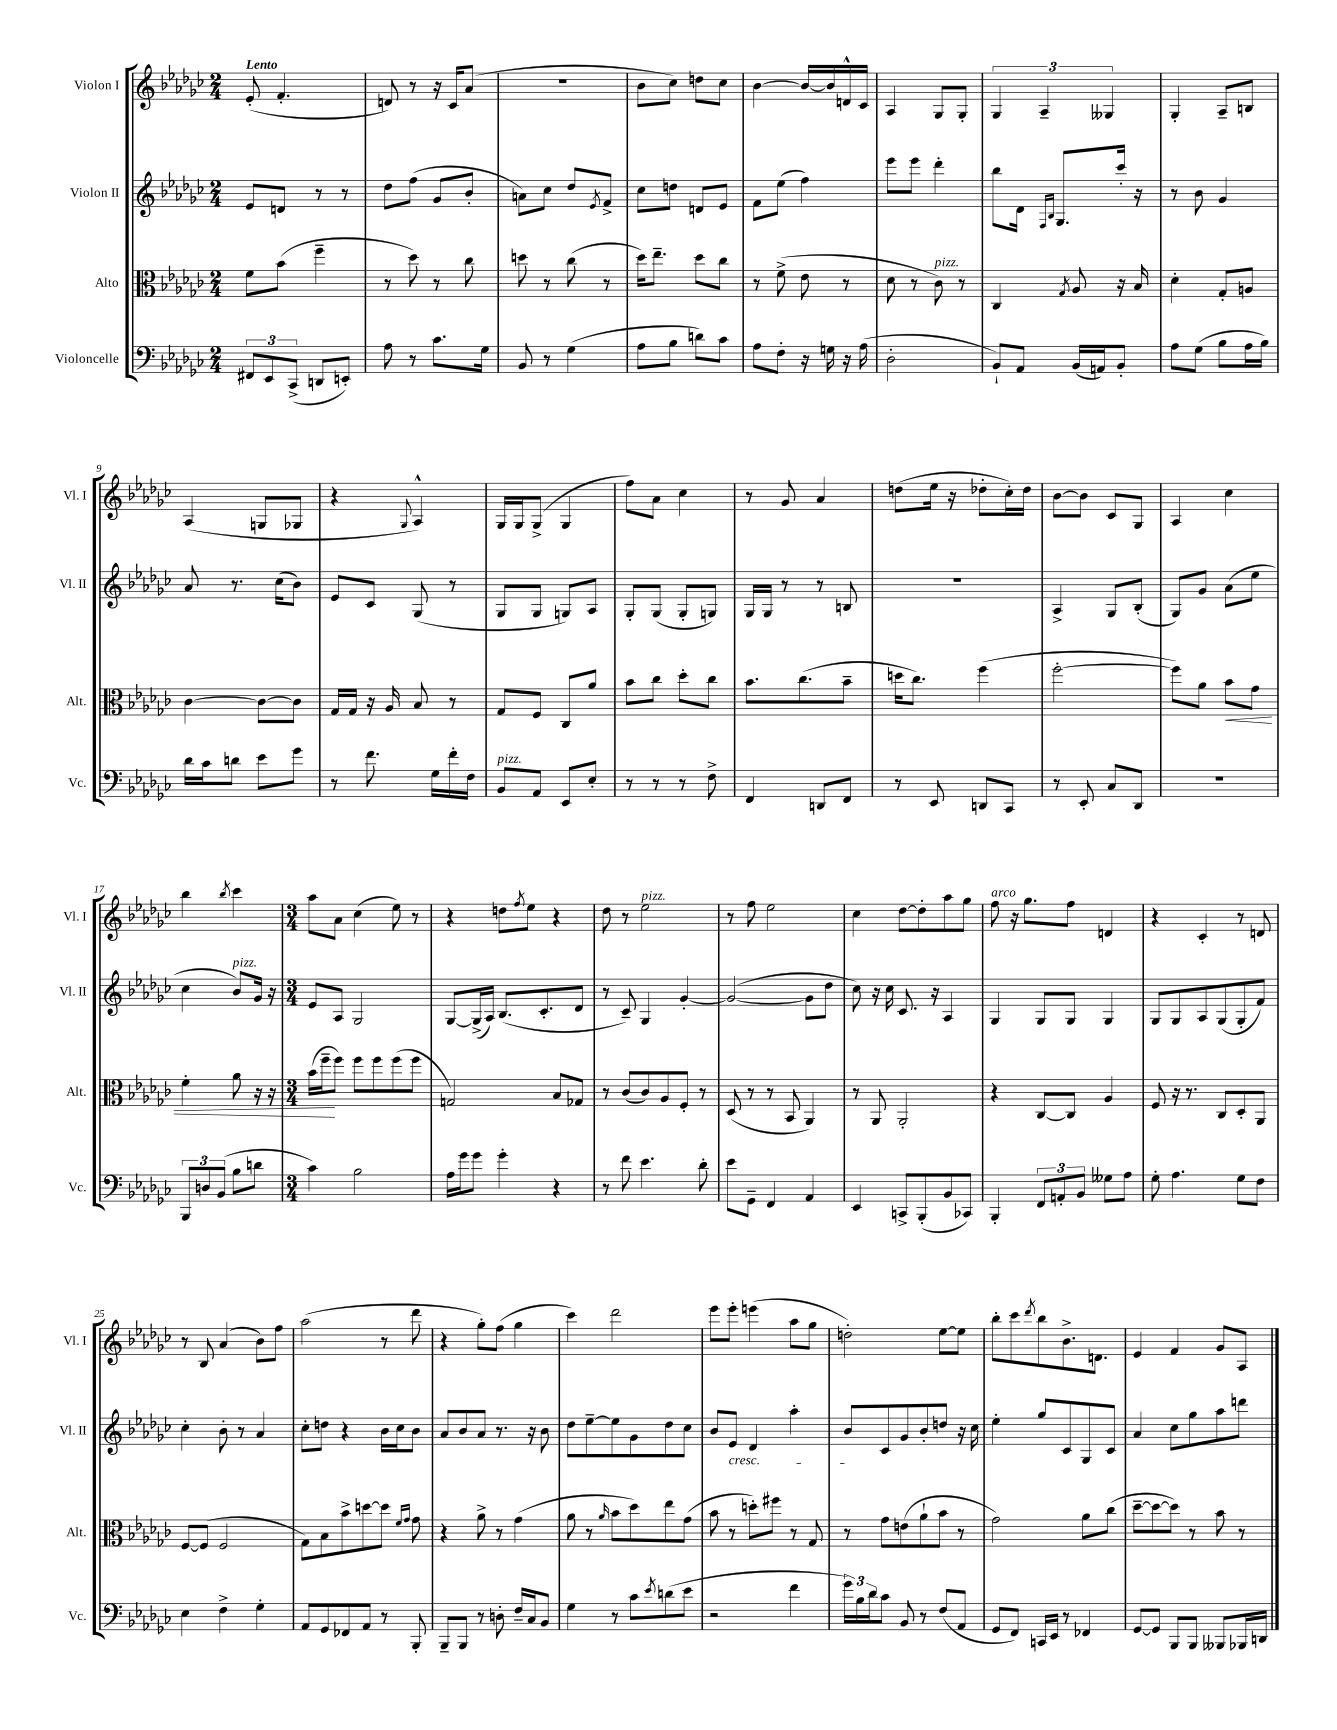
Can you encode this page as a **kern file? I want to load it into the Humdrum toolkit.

**kern	**kern	**dynam	**kern	**kern
*part4	*part3	*part3	*part2	*part1
*staff4	*staff3	*staff3	*staff2	*staff1
*I"Violoncelle	*I"Alto	*	*I"Violon II	*I"Violon I
*I'Vc.	*I'Alt.	*	*I'Vl. II	*I'Vl. I
*clefF4	*clefC3	*	*clefG2	*clefG2
*k[b-e-a-d-g-c-]	*k[b-e-a-d-g-c-]	*	*k[b-e-a-d-g-c-]	*k[b-e-a-d-g-c-]
*M2/4	*M2/4	*	*M2/4	*M2/4
=1	=1	=1	=1	=1
!	!	!	!	!LO:TX:a:B:t=Lento
12FF#X/L	8f\L	.	8e-/L	(8e-'/
12EE-/	.	.	.	.
.	(8b-\J	.	8dn/J	4.f'/
(12CC-^/J	.	.	.	.
8DDn/L	4ff~\	.	8r	.
8EEn'/J)	.	.	8r	.
=2	=2	=2	=2	=2
8A-\	8r	.	8dd-\L	8dn/)
8r	8dd-\)	.	(8ff\J	8r
8.c-\L	8r	.	8g-/L	16r
.	.	.	.	16c-/KL
.	8cc-\	.	8b-'/J	(8a-/J
16G-\Jk	.	.	.	.
=3	=3	=3	=3	=3
8BB-/	8ddn\	.	8an\L)	2r
8r	8r	.	8cc-\J	.
(4G-\	(8cc-\	.	8dd-/L	.
.	.	.	8qe-/	.
.	8r	.	8f^/J	.
=4	=4	=4	=4	=4
8A-\L	16dd-\KL)	.	8cc-\L	8b-\L
.	8.ee-~\J	.	.	.
8B-\J	.	.	8ddn\J	8cc-\J)
8dn\L)	8dd-\L	.	8dn/L	8ddn\L
8c-\J	8cc-\J	.	8e-/J	8cc-\J
=5	=5	=5	=5	=5
8A-\L	8r	.	8f\L	[4b-\
8F'\J	(8f^\	.	(8ee-\J	.
16r	8e-\	.	4ff\)	16b-/LL_
16Gn\	.	.	.	16b-/]
16r	8r	.	.	16dn^^/
(16A-\	.	.	.	16c-/JJ
=6	=6	=6	=6	=6
2D-'\	8d-\	.	8eee-\L	4A-/
.	8r	.	8eee-\J	.
!	!LO:TX:a:i:t=pizz.	!	!	!
.	8c-\)	.	4ddd-'\	8G-/L
.	8r	.	.	8G-'/J
=7	=7	=7	=7	=7
8BB-`/L)	4C-/	.	8bb-\L	6G-/
8AA-/J	.	.	16d-\Jk	.
.	.	.	.	6A-~/
.	.	.	16qqF/LL	.
.	.	.	16qqB-/JJ	.
.	.	.	8.G-/L	.
.	8qG-/	.	.	.
(16BB-/LL	8A-/	.	.	.
16AAn/J)	.	.	.	.
.	.	.	.	6G--X/
8BB-'/J	16r	.	16ccc-'/Jk	.
.	16B-/	.	16r	.
=8	=8	=8	=8	=8
8A-\L	4d-'\	.	8r	4G-'/
(8G-\J	.	.	8b-\	.
8B-\L	8G-'/L	.	4g-/	8A-~/L
16A-\L	8An/J	.	.	8Bn/J
16B-\JJ)	.	.	.	.
!!LO:LB:g=z
=9	=9	=9	=9	=9
16d-\LL	[4c-\	.	8a-/	(4A-/
16c-\J	.	.	.	.
8dn\J	.	.	8.r	.
8e-\L	8c-\L_	.	.	8Gn/L
.	.	.	(16cc-\KL	.
8g-\J	8c-\J]	.	8b-\J)	8G-X/J
=10	=10	=10	=10	=10
8r	16G-/LL	.	8e-/L	4r
.	16G-/JJ	.	.	.
8.f\	16r	.	8c-/J	.
.	16A-/	.	.	.
.	.	.	.	8qqG-/
.	8B-/	.	(8G-/	4A-^^/)
16G-\LL	.	.	.	.
16f'\	8r	.	8r	.
16F\JJ	.	.	.	.
=11	=11	=11	=11	=11
!LO:TX:a:i:t=pizz.	!	!	!	!
8BB-/L	8G-/L	.	8G-/L	16G-/LL
.	.	.	.	16G-/J
8AA-/J	8F/J	.	8G-/J	(8G-^/J
8EE-/L	8C-/L	.	8Gn/L)	4G-/
8E-'/J	8a-/J	.	8A-/J	.
=12	=12	=12	=12	=12
8r	8b-\L	.	8G-'/L	8ff\L)
8r	8cc-\J	.	(8G-/J	8a-\J
8r	8dd-'\L	.	8G-'/L	4cc-\
8F^\	8cc-\J	.	8Gn/J)	.
=13	=13	=13	=13	=13
4FF/	8.b-\L	.	16G-/LL	8r
.	.	.	16G-/JJ	.
.	.	.	8r	8g-/
.	(8.cc-\	.	.	.
8DDn/L	.	.	8r	4a-/
8FF/J	8b-~\J	.	8Bn/	.
=14	=14	=14	=14	=14
8r	16ddn\KL	.	2r	(8ddn\L
.	8.cc-\J)	.	.	.
8EE-/	.	.	.	16ee-\Jk
.	.	.	.	16r
8DDn/L	(4ff\	.	.	8dd-X'\L
8CC-/J	.	.	.	16cc-'\L)
.	.	.	.	16dd-\JJ
=15	=15	=15	=15	=15
8r	[2ff'\	.	4A-^/	[8b-\L
8EE-'/	.	.	.	8b-\J]
8C-/L	.	.	8G-/L	8c-/L
8DD-/J	.	.	(8B-'/J	8G-/J
=16	=16	=16	=16	=16
2r	8ff\L])	.	8G-/L)	4A-/
.	8a-\J	.	8g-/J	.
!	!	!LO:HP:b	!	!
.	8b-\L	<	(8a-\L	4cc-\
.	8g-\J	.	8ee-\J	.
!!LO:LB:g=z
=17	=17	=17	=17	=17
12BBB-/L	4f'\	.	4cc-\	4bb-\
12Dn/	.	.	.	.
(12BB-/J	.	.	.	.
.	.	.	.	8qbb-/
!	!	!	!LO:TX:a:i:t=pizz.	!
8B-\L	8a-\	.	8b-/L)	4ccc-\
8dn\J	16r	.	16g-/Jk	.
.	16r	.	16r	.
=18	=18	=18	=18	=18
*M3/4	*M3/4	*	*M3/4	*M3/4
4c-\)	(16b-\LL	.	8e-/L	8aa-\L
.	16ff~\J	.	.	.
.	8ff\J)	[	8A-/J	8a-\J
2B-\	8ff\L	.	2G-/	(4cc-\
.	8ff\	.	.	.
.	(8ff\	.	.	8ee-\)
.	8ff\J	.	.	8r
=19	=19	=19	=19	=19
16A-\LL	2Gn/)	.	[8G-/L	4r
16g-\J	.	.	.	.
8g-\J	.	.	(16G-^/L]	.
.	.	.	16A-/JJ)	.
4g-'\	.	.	(8.B-/L	8ddn\L
.	.	.	.	8qff/
.	.	.	.	8ee-\J
.	.	.	8.c-'/	.
4r	8B-/L	.	.	4r
.	8G-X/J	.	8d-/J	.
=20	=20	=20	=20	=20
8r	8r	.	8r	8dd-\
8f\	(8c-/L	.	8c-~/)	8r
!	!	!	!	!LO:TX:a:i:t=pizz.
4.e-\	8c-/)	.	4G-/	2ee-\
.	8A-/	.	.	.
.	8F'/J	.	[4g-'/	.
8d-'\	8r	.	.	.
=21	=21	=21	=21	=21
8e-\L	(8D-/	.	(2g-/_	8r
8GG-~\J	8r	.	.	8ff\
4FF/	8r	.	.	2ee-\
.	8BB-/	.	.	.
4AA-/	4AA-/)	.	8g-\L]	.
.	.	.	8dd-\J	.
=22	=22	=22	=22	=22
4EE-/	8r	.	8cc-\)	4cc-\
.	8AA-/	.	16r	.
.	.	.	16cc-\	.
8CCn^/L	2AA-'/	.	8.c-/	[8dd-\L
(8BBB-'/	.	.	.	8dd-'\]
.	.	.	16r	.
8BB-/	.	.	4A-/	8aa-\
8CC-X/J)	.	.	.	8gg-\J
=23	=23	=23	=23	=23
!	!	!	!	!LO:TX:a:i:t=arco
4BBB-'/	4r	.	4G-/	8ff\
.	.	.	.	16r
.	.	.	.	8.gg-\L
12FF/L	[8C-/L	.	8G-/L	.
12AAn'/	.	.	.	.
.	8C-/J]	.	8G-/J	8ff\J
12BB-/J	.	.	.	.
8G--X\L	4A-/	.	4G-/	4dn/
8A-\J	.	.	.	.
=24	=24	=24	=24	=24
8G-'\	8F/	.	8G-/L	4r
4.A-\	16r	.	8G-/	.
.	8.r	.	.	.
.	.	.	8A-/	4c-'/
.	8C-/L	.	(8G-/	.
8G-\L	8D-'/	.	8G-'/	8r
8F\J	8AA-/J	.	8f/J)	8dn/
!!LO:LB:g=z
=25	=25	=25	=25	=25
4E-\	[8F/L	.	4cc-'\	8r
.	(8F/J]	.	.	8B-/
4F^\	2F/	.	8b-'\	(4a-/
.	.	.	8r	.
4G-'\	.	.	4a-/	8b-\L)
.	.	.	.	8ff\J
=26	=26	=26	=26	=26
8AA-/L	8G-\L)	.	8cc-'\L	(2aa-\
8GG-/	8B-\	.	8ddn\J	.
8FF-X/	8b-^\	.	4r	.
8AA-/J	[8ddn\	.	.	.
8r	8dd\J]	.	16b-\LL	8r
.	.	.	16cc-\J	.
.	16qqf/LL	.	.	.
.	16qqg-/JJ	.	.	.
8BBB-'/	8g-\	.	8b-\J	8ddd-\
=27	=27	=27	=27	=27
8BBB-~/L	4r	.	8a-/L	4r
8BBB-/J	.	.	8b-/	.
8r	8a-^\	.	8a-/J	8gg-'\L)
8Dn'\	8r	.	8.r	(8ff\J
16F~/LL	(4g-\	.	.	4gg-\
16C-/J	.	.	16r	.
8BB-/J	.	.	8b-\	.
=28	=28	=28	=28	=28
4G-\	8a-\	.	8dd-\L	4ccc-\)
.	8r	.	[8ee-~\	.
.	16qqa-/	.	.	.
8r	8b-\L	.	8ee-\]	2ddd-\
8c-\L	8dd-\)	.	8g-\	.
8qe-/	.	.	.	.
(8dn\	8ee-\	.	8dd-\	.
8e-\J	(8g-\J	.	8cc-\J	.
=29	=29	=29	=29	=29
2r	8b-\	.	8b-/L	8eee-\L
!	!	!	!LO:TX:b:i:t=cresc.	!
.	8r	.	8e-/J	8eee-'\J
.	8ddn'\L)	.	4d-/	(4eeen\
.	8ff#X\J	.	.	.
4f\	8r	.	4aa-'\	8aa-\L
.	8G-/	.	.	8gg-\J
=30	=30	=30	=30	=30
24g-\LL)	8r	.	8b-/L	2ddn'\)
24B-\	.	.	.	.
24d-\J	.	.	.	.
8c-\J	8g-\L	.	8c-/	.
8BB-/	(8en\	.	8g-/	.
8r	8a-`\	.	8b-'/	.
(8F/L	8b-\J	.	8ddn/J	[8ee-\L
8AA-/J	8r	.	16r	8ee-\J]
.	.	.	16cc-\	.
=31	=31	=31	=31	=31
8GG-/L	2g-\)	.	4ee-'\	8bb-'\L
8FF/J)	.	.	.	8ccc-\
.	.	.	.	8qddd-/
16CCn/LL	.	.	8gg-/L	8bb-\
16EE-/JJ	.	.	.	.
8r	.	.	8c-/	8.b-^\
4FF-X/	8a-\L	.	8G-/	.
.	.	.	.	8.dn\J
.	(8cc-\J	.	8c-/J	.
=32	=32	=32	=32	=32
[8GG-/L	[8dd-~\L	.	4a-/	4e-/
8GG-/J]	8dd-\_	.	.	.
8BBB-/L	8dd-\J])	.	8cc-\L	4f/
8BBB-/J	8r	.	8gg-\	.
8BBB--X/L	8b-\	.	8aa-\	8g-/L
16BBB-X/L	8r	.	8dddn\J	8A-/J
16DDn/JJ	.	.	.	.
==	==	==	==	==
*-	*-	*-	*-	*-
